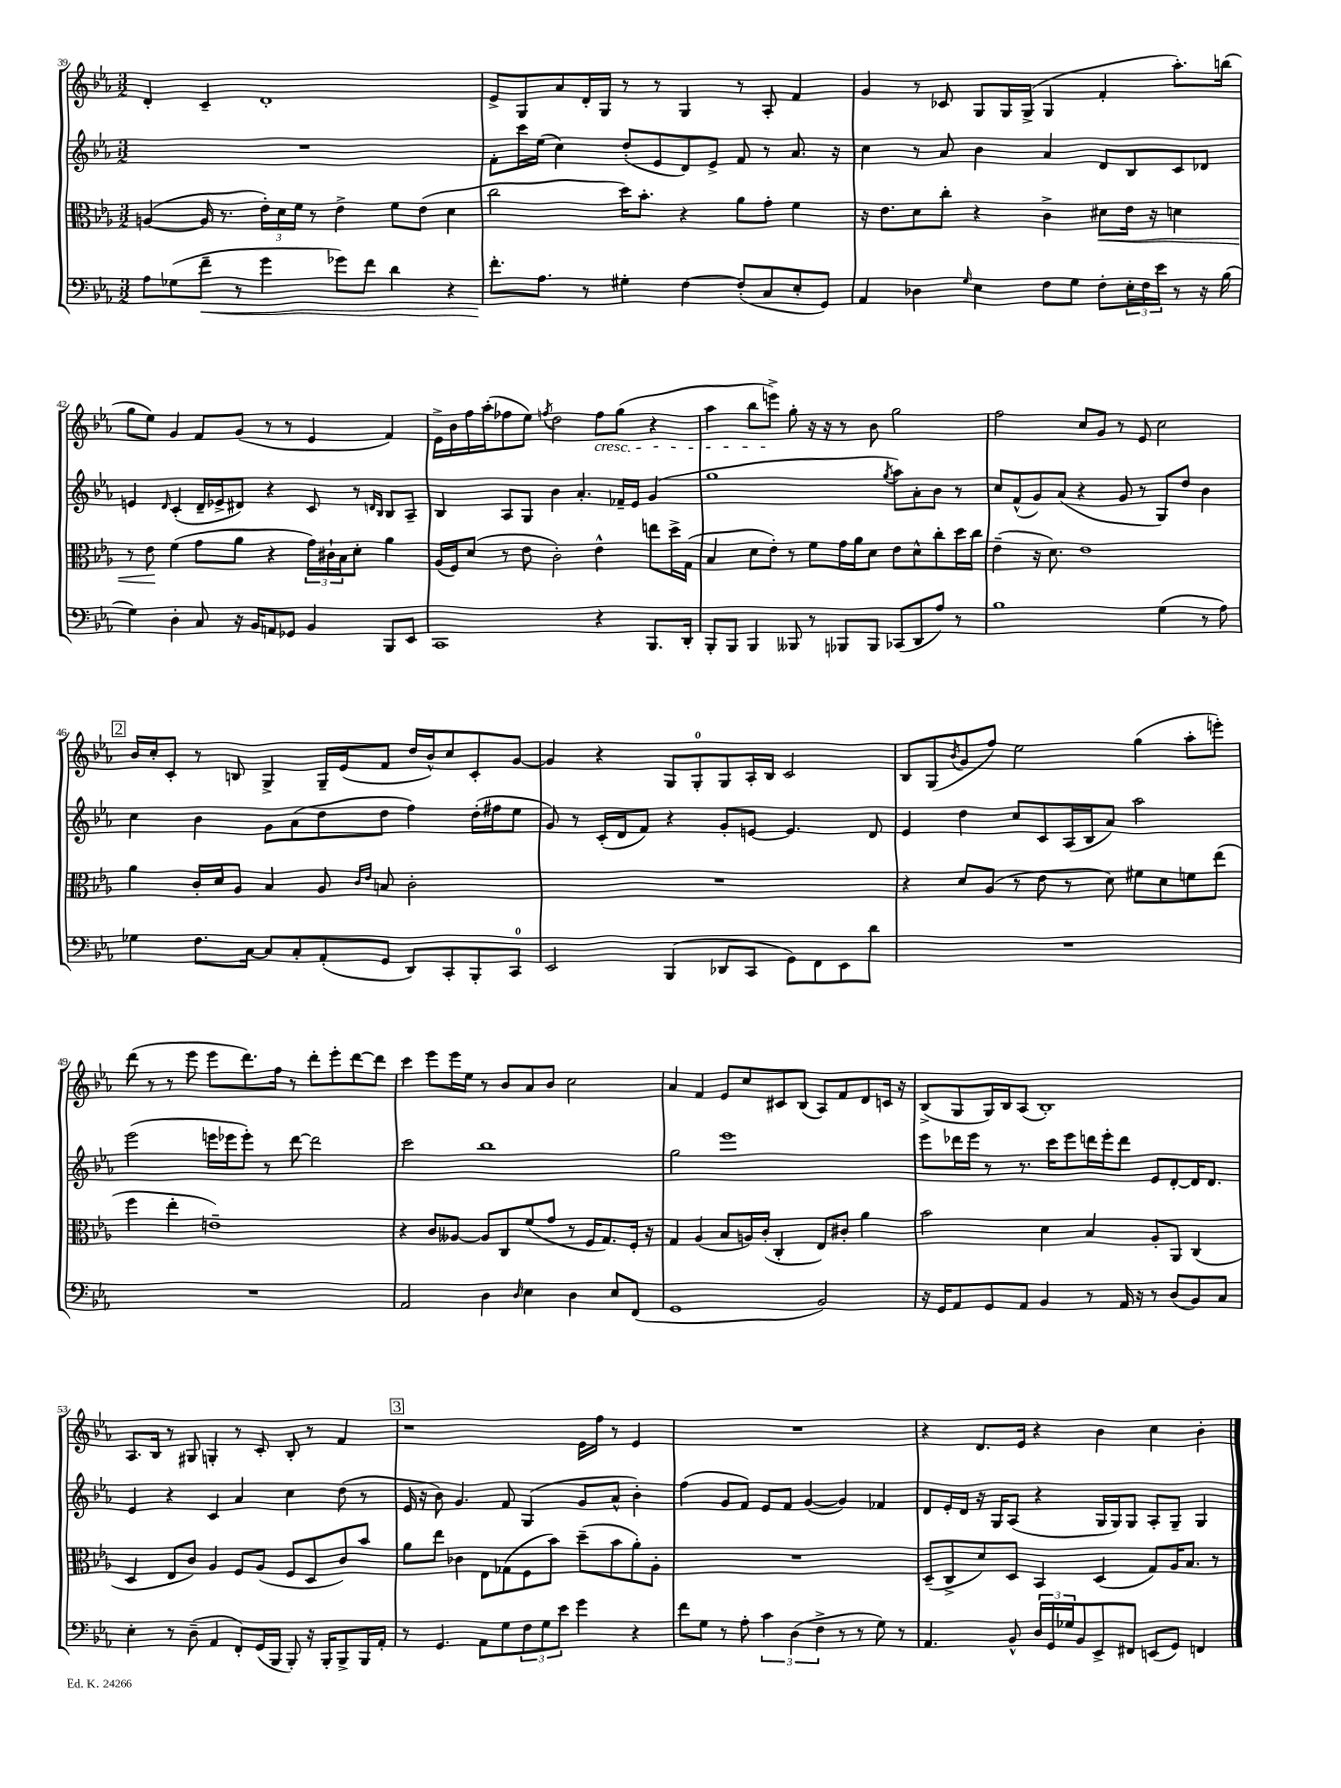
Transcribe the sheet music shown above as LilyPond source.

<<
\new StaffGroup <<
\new Staff = "s0" {
    \clef treble \key ees \major \numericTimeSignature \time 3/2
    d'4-. c'4-- d'1-. |
    ees'8-> g8 aes'8 d'16-. g16 r8 r8 g4 r8 aes8-. f'4 |
    g'4 r8 ces'8 g8 g16 g16->( g4 f'4-. aes''8.-.) b''16( |
    g''8 ees''8) g'4 f'8 g'8( r8 r8 ees'4 f'4) |
    ees'16-> bes'16 f''16 aes''16-.( fes''8 ees''8) \acciaccatura { f''8 } d''2 f''8\cresc g''8( r4 |
    aes''4 bes''8 e'''8->\!) g''8-. r16 r16 r8 bes'8 g''2 |
    f''2 c''8 g'8 r8 ees'8 c''2 |
    \mark \markup { \box "2" } bes'16 c''16-. c'8-. r8 b8 g4-> g16-- ees'16( f'8 d''16 bes'16-^) c''8 c'8-. g'8~ |
    g'4 r4 g8 g8-0-. g8 aes16-. bes16 c'2 |
    bes8 g8( \acciaccatura { bes'8 } g'8 f''8) ees''2 g''4( aes''8-. e'''8-.) |
    d'''8( r8 r8 ees'''8 ees'''8 d'''8.) f''16 r8 d'''8-. ees'''8-. d'''8~ d'''8 |
    c'''4 ees'''8 ees'''16 ees''16 r8 bes'8 aes'8 bes'8 c''2 |
    aes'4 f'4 ees'8 c''8 cis'8 bes8( aes8) f'8 d'8 c'16 r16 |
    bes8->( g8 g16) bes16 aes8( bes1-.) |
    aes8. bes16 r8 gis8 g4-. r8 c'8-. bes8-. r8 f'4 |
    \mark \markup { \box "3" } r1 ees'16 f''16 r8 ees'4 |
    R1. |
    r4 d'8. ees'16 r4 bes'4 c''4 bes'4-. \bar "|." |
}
\new Staff = "s1" {
    \clef treble \key ees \major \numericTimeSignature \time 3/2
    R1. |
    f'8-. c'''16 ees''16( c''4) d''8-.( ees'8 d'8) ees'8-> f'8 r8 aes'8. r16 |
    c''4 r8 aes'8 bes'4 aes'4 d'8 bes8 c'8 des'8 |
    e'4 \grace { d'16 } c'4-.( d'16-- ees'16-> dis'8) r4 c'8 r8 \grace { d'16 bes16 } bes8 aes8-- |
    bes4 aes8 g8 bes'4 aes'4.-. fes'16-- ees'16 g'4( |
    g''1 \acciaccatura { g''8 } aes''8) aes'8-. bes'8 r8 |
    c''8 f'8-^( g'8) aes'8( r4 g'8 r8 g8) d''8 bes'4 |
    \mark \markup { \box "2" } c''4 bes'4 g'8 aes'8( d''8 d''8 f''4) d''16-.( fis''16 ees''8 |
    g'8) r8 c'16-.( d'16 f'8) r4 g'8-. e'8~ e'4. d'8 |
    ees'4 d''4 c''8 c'8 aes16( bes16 aes'8) aes''2 |
    ees'''2( e'''16 ees'''16 ees'''8-.) r8 d'''8~ d'''2 |
    c'''2 bes''1 |
    g''2 ees'''1 |
    ees'''8 des'''16 ees'''16 r8 r8. c'''16 ees'''8 d'''16 ees'''16-. d'''8 ees'8 d'8~-. d'16 d'8. |
    ees'4 r4 c'4 aes'4 c''4 d''8( r8 |
    \mark \markup { \box "3" } ees'16 r16 bes'8) g'4. f'8 g4( g'8 aes'8-^ bes'4-.) |
    f''4( g'8 f'8) ees'8 f'8 g'4~( g'4) fes'4 |
    d'8 ees'16-. d'16 r16 g16 aes8( r4 g16 g16) g8 aes8-. g8-- g4 \bar "|." |
}
\new Staff = "s2" {
    \clef alto \key ees \major \numericTimeSignature \time 3/2
    a4~( a16 r8. \tuplet 3/2 { ees'16-.) d'16 f'16 } r8 ees'4-> f'8 ees'8( d'4 |
    c''2 d''16) bes'8.-. r4 aes'8 g'8-. f'4 |
    r16 ees'8. d'8 c''8-. r4 c'4-> dis'8\< ees'16 r16 d'4 |
    r8 ees'8\! f'4( g'8 aes'8 r4 \tuplet 3/2 { g'16) cis'16-! bes16 } d'8-. aes'4 |
    aes16( f16) d'8( r8 ees'8 c'2-.) ees'4-^ e''8 d''16-> g16( |
    bes4 d'8 ees'8-.) r8 f'8 g'16 aes'16 d'8 ees'8 d'8-^ c''8-. d''16 c''16 |
    ees'4--( r16 d'8.) ees'1 |
    \mark \markup { \box "2" } aes'4 c'16-. d'16 aes8 bes4 aes8 \grace { c'16 ees'16 } b8 c'2-. |
    R1. |
    r4 d'8 aes8( r8 ees'8 r8 d'8) fis'8 d'8 f'8 ees''8( |
    f''4 ees''4-. e'1--) |
    r4 c'8 aeses8~ aeses8 c8 f'8( g'8 r8 f16 g8.) f16-. r16 |
    g4 aes4( bes8 a16) c'16-.( c4-. ees8) cis'8-. aes'4 |
    bes'2 d'4 bes4 aes8-. aes,8 c4( |
    d4 ees8 c'8) aes4 f8 aes8( f8 d8 c'8) bes'8 |
    \mark \markup { \box "3" } aes'8 ees''8 ces'4 ees8 ges8( f8 bes'8) d''8--( bes'8 aes'8-.) aes8-. |
    R1. |
    d8--( c8-> d'8) d8 bes,4 d4( g8) aes16 bes8. r8 \bar "|." |
}
\new Staff = "s3" {
    \clef bass \key ees \major \numericTimeSignature \time 3/2
    aes8 ges8( f'8--\< r8 g'4 ges'8) f'8 d'4 r4 |
    f'8.-.\! aes8. r8 gis4-. f4~ f8-.( c8 ees8-. g,8) |
    aes,4 des4 \grace { g16 } ees4 f8 g8 f8-. \tuplet 3/2 { ees16-. f16 ees'16 } r8 r16 bes16( |
    g4) d4-. c8 r16 bes,16 a,8 ges,8 bes,4 bes,,8 ees,8 |
    c,1 r4 bes,,8. d,16-. |
    bes,,8-. bes,,8 bes,,4 beses,,8 r8 bes,,8 bes,,8 ces,8( d,8 aes8) r8 |
    bes1 g4( r8 aes8) |
    \mark \markup { \box "2" } ges4 f8. c16~ c8 c8-. aes,8-.( g,8 d,8) c,8-. bes,,8-. c,8-0 |
    ees,2 bes,,4( des,8 c,8 g,8) f,8 ees,8 d'8 |
    R1. |
    R1. |
    aes,2 d4 \grace { d16 } ees4 d4 ees8 f,8( |
    g,1 bes,2) |
    r16 g,16 aes,8 g,8 aes,8 bes,4 r8 aes,16 r16 r8 d8( bes,8) c8 |
    ees4-. r8 d8--( aes,4 f,8-.) g,16( bes,,16 bes,,8-.) r16 bes,,16-. bes,,8-> bes,,16 aes,16-. |
    \mark \markup { \box "3" } r8 g,4. aes,8 g8 \tuplet 3/2 { f8 g8 ees'8 } g'4 r4 |
    f'8 g8 r8 aes8-. \tuplet 3/2 { c'4 d4( f4-> } r8 r8 g8) r8 |
    aes,4. bes,8-^ \tuplet 3/2 { d16 g,16 ges16 } bes,8 ees,8-> fis,8 e,8( g,8) f,4 \bar "|." |
}
>>
>>
\layout { \context { \Score currentBarNumber = #39 } }
